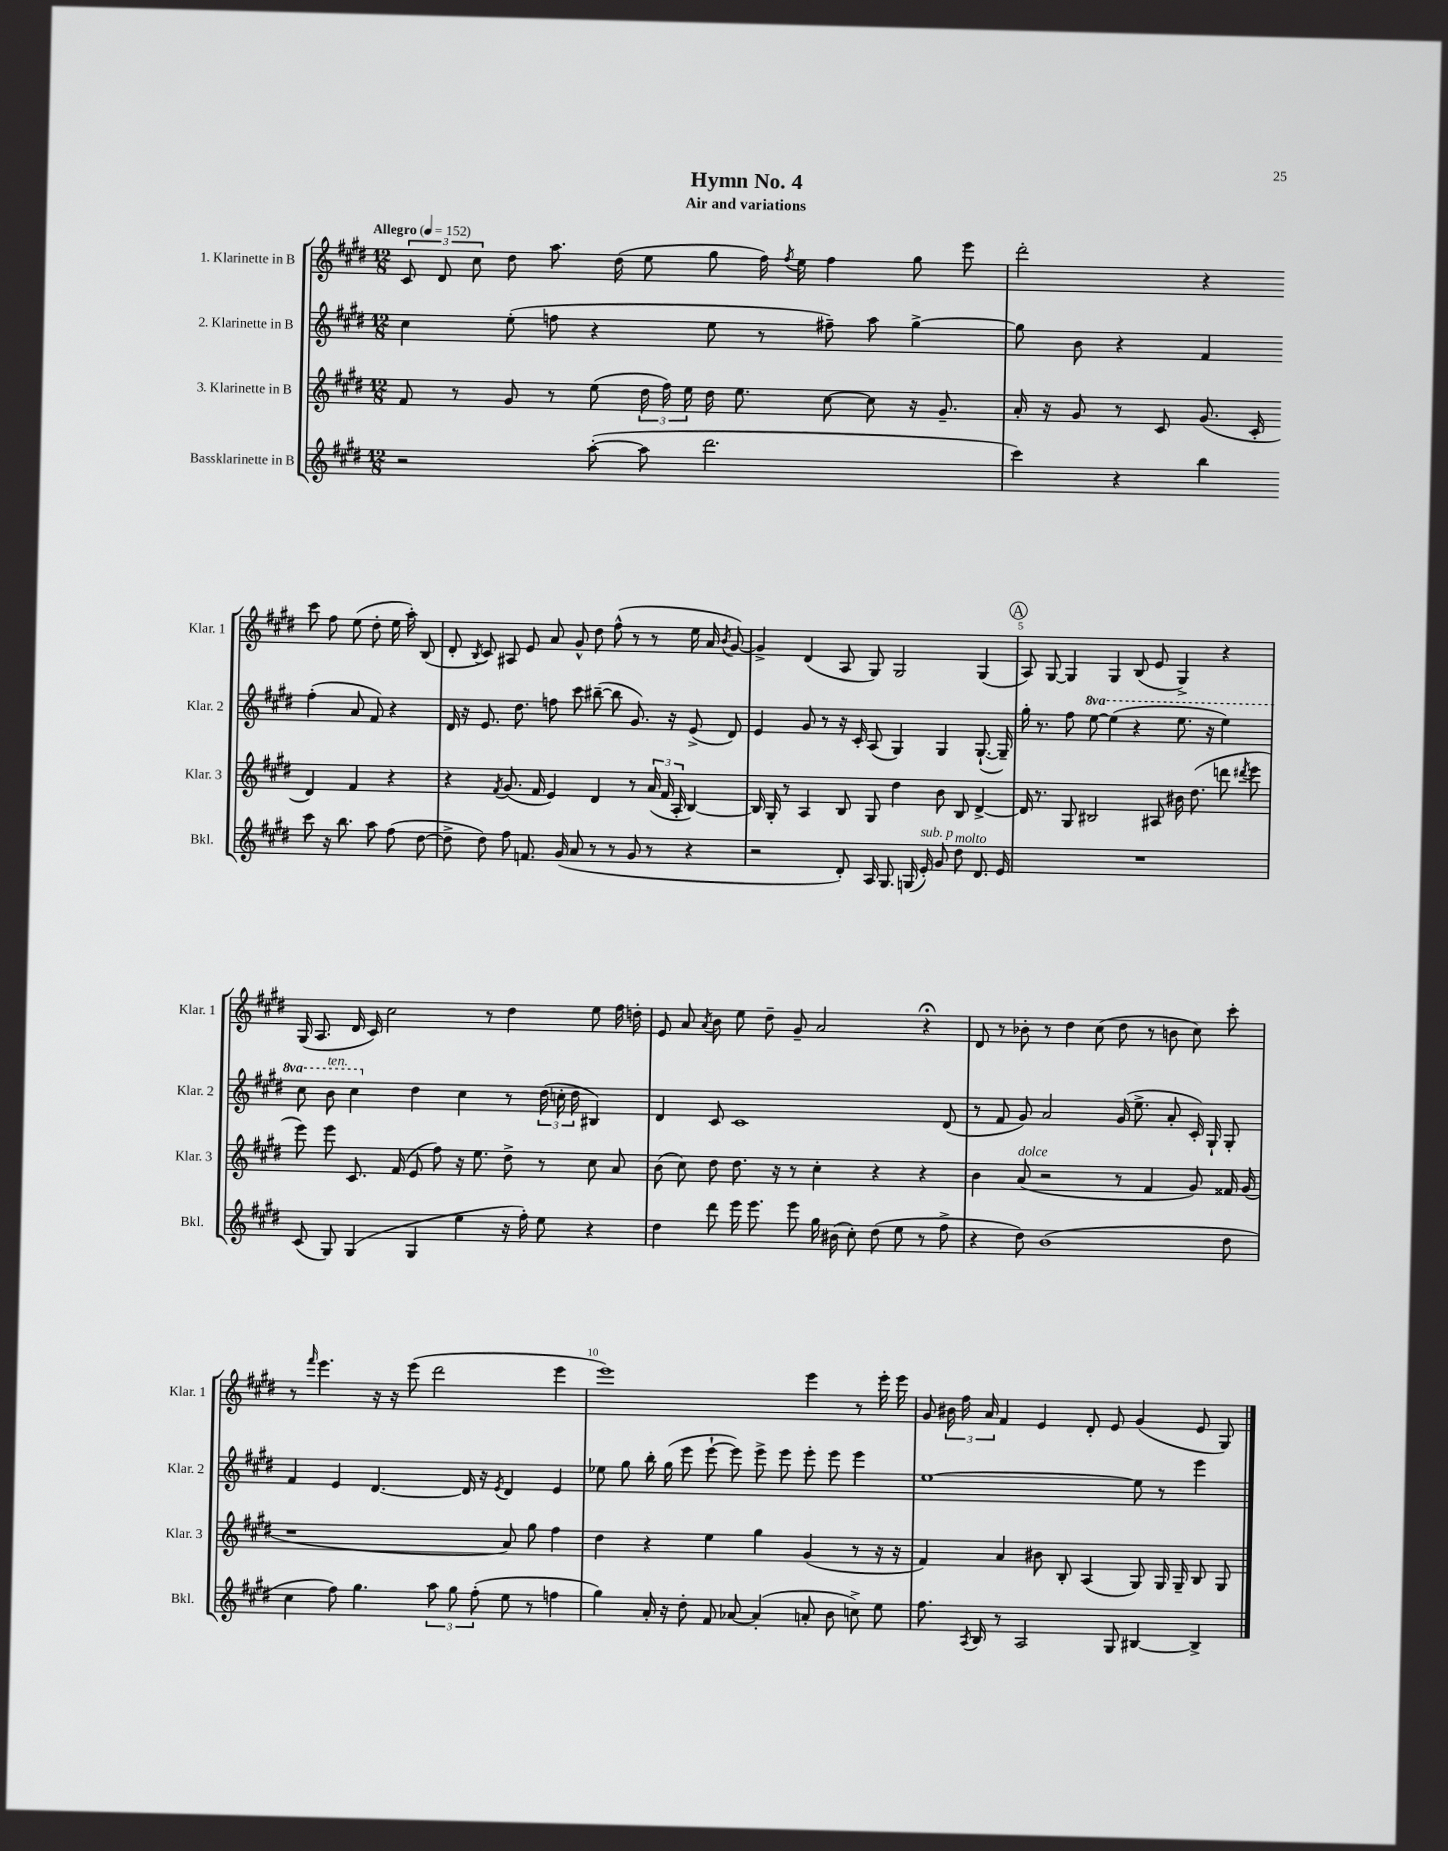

**kern	**kern	**kern	**kern
*part4	*part3	*part2	*part1
*staff4	*staff3	*staff2	*staff1
*I"Bassklarinette in B	*I"3. Klarinette in B	*I"2. Klarinette in B	*I"1. Klarinette in B
*I'Bkl.	*I'Klar. 3	*I'Klar. 2	*I'Klar. 1
*clefG2	*clefG2	*clefG2	*clefG2
*k[f#c#g#d#]	*k[f#c#g#d#]	*k[f#c#g#d#]	*k[f#c#g#d#]
*M12/8	*M12/8	*M12/8	*M12/8
*MM152	*MM152	*MM152	*MM152
=1	=1	=1	=1
!	!	!	!LO:TX:a:B:t=Allegro
2r	8f#/	4cc#\	12c#/
.	.	.	12d#/
.	8r	.	.
.	.	.	12cc#\
.	8g#/	(8ee'\	8dd#\
.	8r	8ffn\	8.aa\
([8aa'\	(8ee\	4r	.
.	.	.	(16dd#\
8aa\]	24dd#\	.	8ee\
.	24ff#\)	.	.
.	24ee\	.	.
2.ddd#\	16dd#\	8ee\	8gg#\
.	8.ee\	.	.
.	.	8r	16ff#\)
.	.	.	8qff#/
.	.	.	16ee\
.	[8cc#\	8ff#X~\)	4ff#\
.	8cc#\]	8aa\	.
.	16r	[4gg#^\	8gg#\
.	8.g#~/	.	.
.	.	.	8eee\
=2	=2	=2	=2
4ccc#\)	16a'/	8gg#\]	2ddd#'\
.	16r	.	.
.	8g#/	8b\	.
4r	8r	4r	.
.	8c#/	.	.
4bb\	(8.g#/	4f#/	4r
.	16c#'/	.	.
8ccc#\	4d#/)	(4ff#'\	8ccc#\
16r	.	.	8ff#\
8.bb\	.	.	.
.	4f#/	8a/	(8ee\
8aa\	.	8f#/)	8dd#'\
(8ff#\	4r	4r	16ee\
.	.	.	16aa'\)
[8dd#\	.	.	(8B/
!!LO:LB:g=z
=3	=3	=3	=3
8dd#^\]	4r	16d#/	8d#'/
.	.	16r	.
.	.	.	8qB/
8dd#\)	.	8.e/	8c#/)
.	8qf#/	.	.
8ff#\	(8.g#/	.	8A#X/
.	.	8.dd#\	.
8.fn/	.	.	8e/
.	16f#/	.	.
.	4e/)	8ffn\	8a/
(16g#/	.	.	.
8a/	.	8ccc#\	8g#^^/
8r	4d#/	([8bb#X~\	8dd#\
8r	.	8bb#\]	(8ff#^^\
8g#/	8r	8.g#/)	8r
8r	(24a/	.	8r
.	24f#/	.	.
.	.	16r	.
.	24A'/	.	.
4r	[4B/)	(8e^/	16ee\
.	.	.	16a/
.	.	.	8qb/
.	.	8d#/)	[8g#/)
=4	=4	=4	=4
2r	16B/]	4e/	4g#^/]
.	16G#'/	.	.
.	8r	.	.
.	4A/	8g#/	(4d#/
.	.	8r	.
8d#'/)	8B/	16r	8A/
.	.	16c#'/	.
16A/	8G#/	(8A/	8G#/)
8.G#/	.	.	.
.	4dd#\	4G#/)	2G#/
(16Gn/	.	.	.
!LO:TX:a:i:t=sub. p	!	!	!
16e'/)	.	.	.
8g#/	8b\	4G#/	.
!LO:TX:a:i:t=molto	!	!	!
8dd#\	8B/	.	.
8.d#/	[4d#^/	([8.G#`/	(4G#/
16e/	.	16G#~/])	.
!!LO:REH:place=s1:t=A
=5	=5	=5	=5
1.r	16d#/]	16gg#'\	8A/)
.	8.r	8.r	.
.	.	.	[8G#/
.	8G#/	8ff#\	4G#/]
*	*	*8va	*
.	2B#X/	[8eee\	.
.	.	(4eee\]	4G#/
.	.	4r	(8B/
.	8A#X/	.	8e/
.	16b#X\	8.eee\	4G#^/)
.	(8.dd#\	.	.
.	.	16r	.
.	8dddn\	4eee\)	4r
.	8qddd#X/	.	.
.	8eee\	.	.
!!LO:LB:g=z
=6	=6	=6	=6
(8c#/	8eee\)	8ccc#\	(16G#/
.	.	.	8.A/
!	!	!LO:TX:a:i:t=ten.	!
8G#/)	8eee\	8bb\	.
(4G#/	8.c#/	4ccc#\	16d#/
.	.	.	16c#/)
.	.	.	2cc#\
.	(16f#/	.	.
*	*	*X8va	*
4G#/	8e/	4dd#\	.
.	8ff#\)	.	.
4ee\	16r	4cc#\	.
.	8.ee\	.	.
.	.	.	8r
16r	8dd#^\	8r	4dd#\
16ff#'\)	.	.	.
8ee\	8r	(24dd#\	.
.	.	24ccn'\	.
.	.	24dd#\	.
4r	8cc#\	4B#X/)	8ee\
.	8a/	.	16ff#\
.	.	.	16ddn'\
=7	=7	=7	=7
4dd#\	(8b\	4d#/	8e/
.	8cc#\)	.	8a/
.	.	.	8qa/
8ddd#\	8dd#\	8c#/	8b\
16eee\	8.dd#\	1c#	8ee\
8.eee\	.	.	.
.	.	.	8dd#~\
.	16r	.	.
8eee\	8r	.	8g#~/
16gg#\	4cc#'\	.	2a/
(16b#X\	.	.	.
8cc#'\)	.	.	.
(8dd#\	4r	.	.
8ee\	.	.	.
8r	4r	.	4r;<
8ff#^\	.	(8d#/	.
=8	=8	=8	=8
4r	4b\	8r	8d#/
.	.	8f#/	8r
!	!LO:TX:a:i:t=dolce	!	!
8dd#\)	(8a/	8g#/)	8b-X'\
(1b	2r	2a/	8r
.	.	.	4dd#\
.	.	.	(8cc#\
.	8r	(16g#/	8dd#\
.	.	8.ee^\	.
.	4f#/	.	8r
.	.	8a'/	8bn\
.	8g#/)	16c#'/)	8cc#\)
.	.	16G#`/	.
8dd#\	16f##X/	8G#'/	8ccc#'\
.	(16g#/	.	.
!!LO:LB:g=z
=9	=9	=9	=9
4cc#\	1r	4f#/	8r
.	.	.	16qqfff#/
.	.	.	4.eee\
8ff#\)	.	4e/	.
4.gg#\	.	.	.
.	.	[4.d#/	16r
.	.	.	16r
.	.	.	(8eee\
12aa\	.	.	2ddd#\
12gg#\	.	.	.
.	.	16d#/]	.
(12ff#'\	.	.	.
.	.	16r	.
.	.	8qe/	.
8ee\	8a/)	4d#/	.
8r	8gg#\	.	.
4ffn\	4ff#\	4e/	4eee\
=10	=10	=10	=10
4gg#\)	4dd#\	8ee-X\	1eee)
.	.	8gg#\	.
16a'/	4r	16bb'\	.
16r	.	(16gg#\	.
8dd#'\	.	8eee\	.
8f#/	4ee\	[8eee`\	.
[8a-X/	.	8eee\])	.
(4a-'/]	4gg#\	8eee^\	.
.	.	8eee\	.
8an'/	(4g#/	8eee'\	4eee\
8b\	.	8eee\	.
8ccn^\)	8r	4eee\	8r
8ee\	16r	.	16eee'\
.	16r	.	16eee\
=11	=11	=11	=11
8.ff#\	4f#/)	[1ee	8g#/
.	.	.	24b#X\
.	.	.	24ff#\
8qA/	.	.	.
16B/	.	.	.
.	.	.	24a/
8r	4a/	.	4f#/
2A/	.	.	.
.	8b#X\	.	4e/
.	8B'/	.	.
.	(4A/	.	8d#'/
8G#/	.	.	8e/
[4B#X/	8G#/)	8ee\]	(4g#/
.	16G#/	8r	.
.	16G#~/	.	.
4B#^/]	8B/	4eee\	8e/
.	8G#/	.	8G#/)
==	==	==	==
*-	*-	*-	*-
